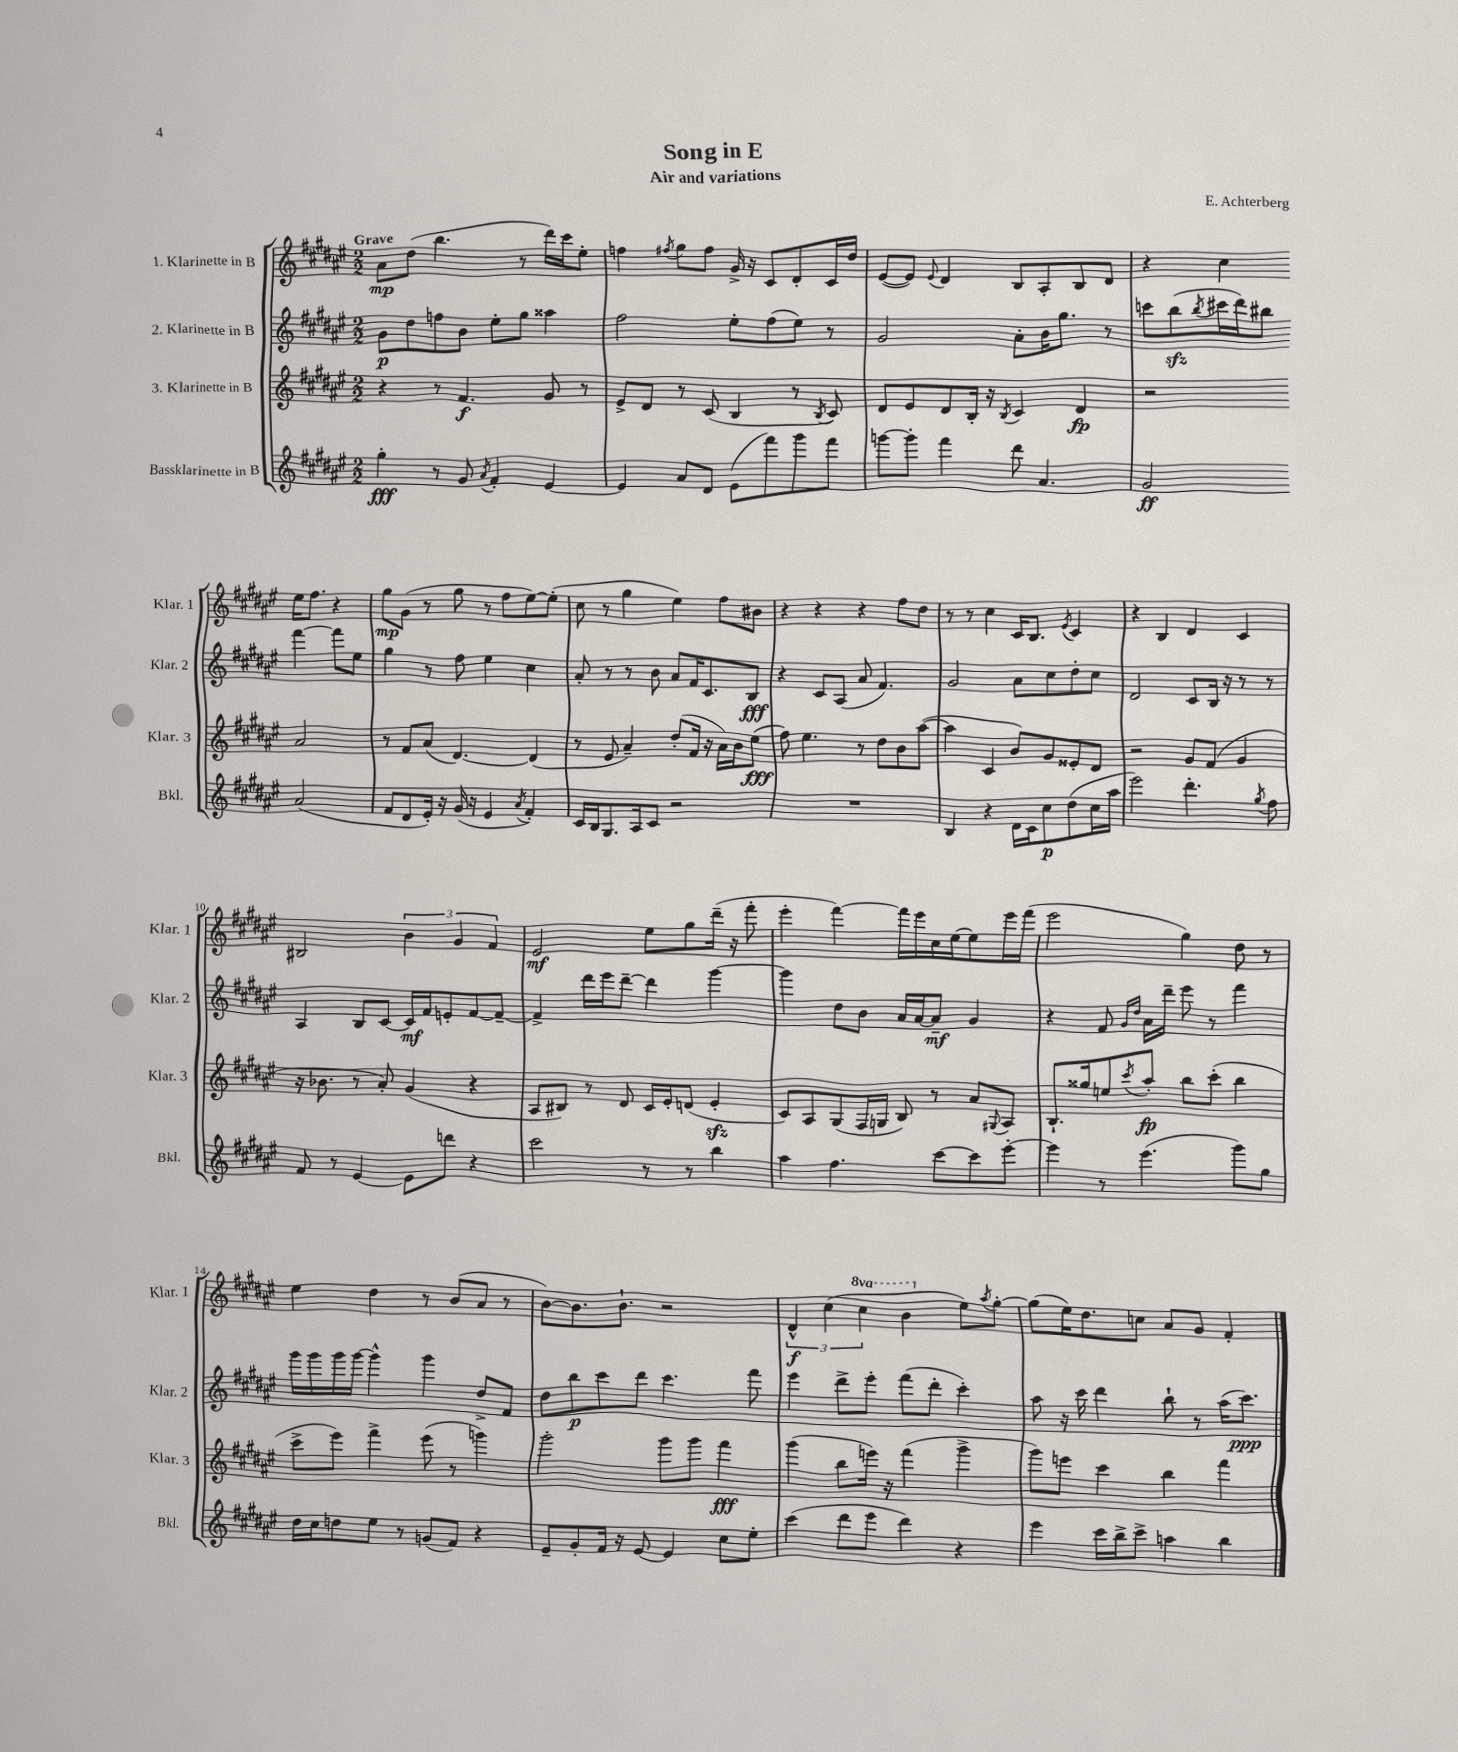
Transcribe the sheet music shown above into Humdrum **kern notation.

**kern	**dynam	**kern	**dynam	**kern	**dynam	**kern	**dynam
*part4	*part4	*part3	*part3	*part2	*part2	*part1	*part1
*staff4	*staff4	*staff3	*staff3	*staff2	*staff2	*staff1	*staff1
*I"Bassklarinette in B	*	*I"3. Klarinette in B	*	*I"2. Klarinette in B	*	*I"1. Klarinette in B	*
*I'Bkl.	*	*I'Klar. 3	*	*I'Klar. 2	*	*I'Klar. 1	*
*clefG2	*	*clefG2	*	*clefG2	*	*clefG2	*
*k[f#c#g#d#a#e#]	*	*k[f#c#g#d#a#e#]	*	*k[f#c#g#d#a#e#]	*	*k[f#c#g#d#a#e#]	*
*M2/2	*	*M2/2	*	*M2/2	*	*M2/2	*
=1	=1	=1	=1	=1	=1	=1	=1
!	!	!	!	!	!	!LO:TX:a:B:t=Grave	!
4gg#'\	fff	4r	.	8g#\L	p	8a#\L	mp
.	.	.	.	8dd#\	.	(8dd#\J	.
8r	.	8r	.	8ffn\	.	4.bb\	.
8g#/	.	4.f#/	f	8b\J	.	.	.
8qa#/	.	.	.	.	.	.	.
4f#'/	.	.	.	8ee#'\L	.	.	.
.	.	.	.	8gg#\J	.	8r	.
[4e#/	.	8g#/	.	4aa##X\	.	16ddd#\LL)	.
.	.	.	.	.	.	16ccc#\J	.
.	.	8r	.	.	.	8ee#'\J	.
=2	=2	=2	=2	=2	=2	=2	=2
4e#/]	.	8e#^/L	.	2ff#\	.	4ffn\	.
.	.	8d#/J	.	.	.	.	.
.	.	.	.	.	.	8qff#X/	.
8a#/L	.	8r	.	.	.	8gg#\L	.
8d#/J	.	(8c#/	.	.	.	8ff#\J	.
(8e#\L	.	4B/	.	8ee#'\L	.	16g#^/	.
.	.	.	.	.	.	16r	.
8fff#\)	.	.	.	(8ff#\	.	8c#/L	.
8ggg#\	.	8r	.	8ee#\J)	.	8d#'/	.
.	.	8qB/	.	.	.	.	.
8fff#\J	.	8c#/)	.	8r	.	16c#/L	.
.	.	.	.	.	.	16dd#/JJ	.
=3	=3	=3	=3	=3	=3	=3	=3
[8gggn\L	.	8d#/L	.	2g#/	.	([8e#/L	.
8ggg'\J]	.	8e#/	.	.	.	8e#/J])	.
.	.	.	.	.	.	8qqe#/	.
4fff#\	.	8d#/	.	.	.	4d#/	.
.	.	16B'/Jk	.	.	.	.	.
.	.	16r	.	.	.	.	.
.	.	8qB/	.	.	.	.	.
8ddd#\	.	4c#/	.	8a#'\L	.	8B/L	.
4.a#/	.	.	.	16b\K	.	8A#'/	.
.	.	.	.	8.gg#\J	.	.	.
.	.	4d#/	fp	.	.	8B/	.
.	.	.	.	8r	.	8d#/J	.
=4	=4	=4	=4	=4	=4	=4	=4
2g#/	ff	2r	.	8cccn\L	.	4r	.
.	.	.	.	(8bbzz\	.	.	.
.	.	.	.	8qbb/	.	.	.
.	.	.	.	16ccc#X\L	.	4cc#\	.
.	.	.	.	16ddd#\J)	.	.	.
.	.	.	.	8bb#X\J	.	.	.
(2a#/	.	2a#/	.	[4fff#\	.	16ee#\KL	.
.	.	.	.	.	.	8.ff#\J	.
.	.	.	.	8fff#\L]	.	4r	.
.	.	.	.	8ee#\J	.	.	.
!!LO:LB:g=z
=5	=5	=5	=5	=5	=5	=5	=5
8f#/L	.	8r	.	4gg#\	.	8gg#\L	mp
8d#/	.	8f#/L	.	.	.	(8g#\J	.
16e#'/Jk)	.	(8a#/J	.	8r	.	8r	.
16r	.	.	.	.	.	.	.
(16g#/	.	[4.d#/)	.	8ff#\	.	8gg#\	.
16r	.	.	.	.	.	.	.
4e#/	.	.	.	4ee#\	.	8r	.
.	.	.	.	.	.	8ff#\L	.
8qa#/	.	.	.	.	.	.	.
4f#'/)	.	(4d#/]	.	4cc#\	.	[8ee#\)	.
.	.	.	.	.	.	(8ee#'\J]	.
=6	=6	=6	=6	=6	=6	=6	=6
16c#/LL	.	8r	.	8a#'/	.	8cc#\	.
16B/J	.	.	.	.	.	.	.
8.G#/	.	8e#/	.	8r	.	8r	.
.	.	4a#~/)	.	8r	.	4gg#\	.
16A#/k	.	.	.	.	.	.	.
8c#/J	.	.	.	8b\	.	.	.
2r	.	(8dd#'/L	.	8a#/L	.	4ee#\)	.
.	.	16f#/Jk	.	16f#/K	.	.	.
.	.	16r	.	8.c#/	.	.	.
.	.	16a#\LL)	.	.	.	8ff#\L	.
.	.	16b\J	.	.	.	.	.
.	.	(8ee#\J	fff	8B/J	fff	8b#X\J	.
=7	=7	=7	=7	=7	=7	=7	=7
1r	.	8ff#\)	.	4r	.	4r	.
.	.	4.ee#\	.	.	.	.	.
.	.	.	.	8c#/L	.	4r	.
.	.	.	.	(8A#/J	.	.	.
.	.	8r	.	8a#/	.	4r	.
.	.	8dd#\L	.	4.f#/)	.	.	.
.	.	8b\	.	.	.	8ff#\L	.
.	.	([8aa#\J	.	.	.	8dd#\J	.
=8	=8	=8	=8	=8	=8	=8	=8
4B/	.	4aa#\]	.	2g#/	.	8r	.
.	.	.	.	.	.	8r	.
4r	.	4c#/	.	.	.	4cc#\	.
16d#\LL	.	8b/L)	.	8a#\L	.	16c#/KL	.
16c#\J	.	.	.	.	.	8.B/J	.
8cc#\	p	8g#/	.	8cc#\	.	.	.
.	.	.	.	.	.	8qe#/	.
(8dd#\	.	8e##X'/	.	8dd#'\	.	4c#/	.
16cc#\L	.	8d#/J	.	8cc#\J	.	.	.
16aa#\JJ	.	.	.	.	.	.	.
=9	=9	=9	=9	=9	=9	=9	=9
2eee#\)	.	2r	.	2d#/	.	4r	.
.	.	.	.	.	.	4B/	.
4.ddd#'\	.	8g#/L	.	8c#/L	.	4d#/	.
.	.	(8f#/J	.	16B/Jk	.	.	.
.	.	.	.	16r	.	.	.
.	.	4g#/	.	8r	.	4c#/	.
8qgg#/	.	.	.	.	.	.	.
8ff#\	.	.	.	8r	.	.	.
!!LO:LB:g=z
=10	=10	=10	=10	=10	=10	=10	=10
8f#/	.	16r	.	4A#/	.	2B#X/	.
.	.	8.b-X\	.	.	.	.	.
8r	.	.	.	.	.	.	.
[4e#/	.	8r	.	8B/L	.	.	.
.	.	8a#'/)	.	[8c#/J	.	.	.
8e#\L]	.	(4g#/	.	16c#/LL]	mf	6b\	.
.	.	.	.	16f#/J	.	.	.
8dddn\J	.	.	.	8en'/	.	.	.
.	.	.	.	.	.	6g#/	.
4r	.	4r	.	[8f#/	.	.	.
.	.	.	.	.	.	6f#/	.
.	.	.	.	8f#~/J_	.	.	.
=11	=11	=11	=11	=11	=11	=11	=11
2ccc#\	.	8A#/L	.	4f#^/]	.	2e#/	mf
.	.	8B#X/J)	.	.	.	.	.
.	.	8r	.	16ddd#\LL	.	.	.
.	.	.	.	16eee#\J	.	.	.
.	.	8d#/	.	[8ddd#~\J	.	.	.
8r	.	16c#/LL	.	4ddd#\]	.	8ee#\L	.
.	.	16e#'/J	.	.	.	.	.
8r	.	(8dn/J	.	.	.	8gg#\	.
4bb\	.	4e#zz'/	.	[4ggg#\	.	(16ddd#~\Jk	.
.	.	.	.	.	.	16r	.
.	.	.	.	.	.	8fff#'\	.
=12	=12	=12	=12	=12	=12	=12	=12
4aa#\	.	8c#/L)	.	4ggg#\]	.	4eee#'\	.
.	.	8A#/	.	.	.	.	.
4.ff#\	.	(8G#/	.	8dd#\L	.	[4fff#\)	.
.	.	16F#/L	.	8b\J	.	.	.
.	.	16Gn/JJ	.	.	.	.	.
.	.	8B/)	.	16a#/LL	.	16fff#\LL]	.
.	.	.	.	[16a#/J	.	16eee#\	.
[8ccc#\L	.	8r	.	8a#~/J]	mf	16cc#\	.
.	.	.	.	.	.	[16ee#\J	.
8ccc#\]	.	8a#/L	.	4g#/	.	8ee#\]	.
.	.	8qqG#X/	.	.	.	.	.
[8eee#'\J	.	8A#/J	.	.	.	16eee#\L	.
.	.	.	.	.	.	(16fff#\JJ	.
=13	=13	=13	=13	=13	=13	=13	=13
4eee#\]	.	8.B`/L	.	4r	.	2eee#\	.
.	.	16gg##X/k	.	.	.	.	.
8r	.	8een/	.	8f#/	.	.	.
.	.	.	.	16qqg#/LL	.	.	.
.	.	8qccc#/	.	16qqdd#/JJ	.	.	.
(4.eee#\	.	8aa#'/J	fp	16a#\LL	.	.	.
.	.	.	.	16ddd#~\JJ	.	.	.
.	.	8bb\L	.	8eee#\	.	4gg#\)	.
.	.	(8ccc#'\J	.	8r	.	.	.
8ggg#\L)	.	4bb\	.	4fff#\	.	8dd#\	.
8gg#\J	.	.	.	.	.	8r	.
!!LO:LB:g=z
=14	=14	=14	=14	=14	=14	=14	=14
16dd#\LL	.	8ccc#^\L	.	16ggg#\LL	.	4ee#\	.
16cc#\J	.	.	.	16ggg#\	.	.	.
8ddn\	.	8eee#\J)	.	16ggg#\	.	.	.
.	.	.	.	[16ggg#\JJ	.	.	.
8ee#\J	.	4fff#^\	.	4ggg#^^\]	.	4dd#\	.
8r	.	.	.	.	.	.	.
(8gn/L	.	(8eee#\	.	4ggg#\	.	8r	.
8f#/J)	.	8r	.	.	.	(8b/L	.
4r	.	4gggn\)	.	8dd#^/L	.	8a#/J	.
.	.	.	.	8f#/J	.	8r	.
=15	=15	=15	=15	=15	=15	=15	=15
8e#~/L	.	2ggg#'\	.	8dd#\L	.	[8b\L)	.
8g#'/	.	.	.	8bb\	p	8.b\]	.
16f#/Jk	.	.	.	8ccc#\	.	.	.
16r	.	.	.	.	.	8.b`\J	.
[8e#/	.	.	.	8ddd#\J	.	.	.
4e#/]	.	8ggg#\L	.	4.ccc#\	.	2r	.
.	.	8ggg#\J	.	.	.	.	.
8cc#\L	.	4fff#\	fff	.	.	.	.
8ee#'\J	.	.	.	8fff#\	.	.	.
=16	=16	=16	=16	=16	=16	=16	=16
(4ccc#\	.	(4ggg#\	.	4eee#\	.	6d#^^/	f
.	.	.	.	.	.	(6cc#\	.
8ddd#\L	.	8bb\L	.	8ddd#^\L	.	.	.
*	*	*	*	*	*	*8va	*
.	.	.	.	.	.	6ccc#\	.
8eee#\J	.	16eeen\Jk)	.	8eee#'\J	.	.	.
.	.	16r	.	.	.	.	.
4ddd#\)	.	(4fff#\	.	(8fff#\L	.	4bb\	.
.	.	.	.	8ddd#'\J	.	.	.
*	*	*	*	*	*	*X8va	*
4r	.	4ggg#^\	.	4ccc#'\)	.	8ee#\L)	.
.	.	.	.	.	.	8qaa#/	.
.	.	.	.	.	.	[8gg#'\J	.
=17	=17	=17	=17	=17	=17	=17	=17
4eee#\	.	8ggg#\L)	.	8aa#\	.	(8gg#\L]	.
.	.	8eeen\J	.	16r	.	16ee#\K)	.
.	.	.	.	16ccc#\	.	8.dd#\	.
16ccc#\LL	.	4ccc#\	.	4ddd#\	.	.	.
16bb^\J	.	.	.	.	.	.	.
8ccc#^\J	.	.	.	.	.	8ccn\J	.
4aan\	.	4bb\	.	8bb`\	.	8a#/L	.
.	.	.	.	8r	.	8g#/J	.
4bb\	.	4fff#\	.	(16aa#\KL	.	4f#'/	.
.	.	.	.	8.ccc#\J)	ppp	.	.
==	==	==	==	==	==	==	==
*-	*-	*-	*-	*-	*-	*-	*-
